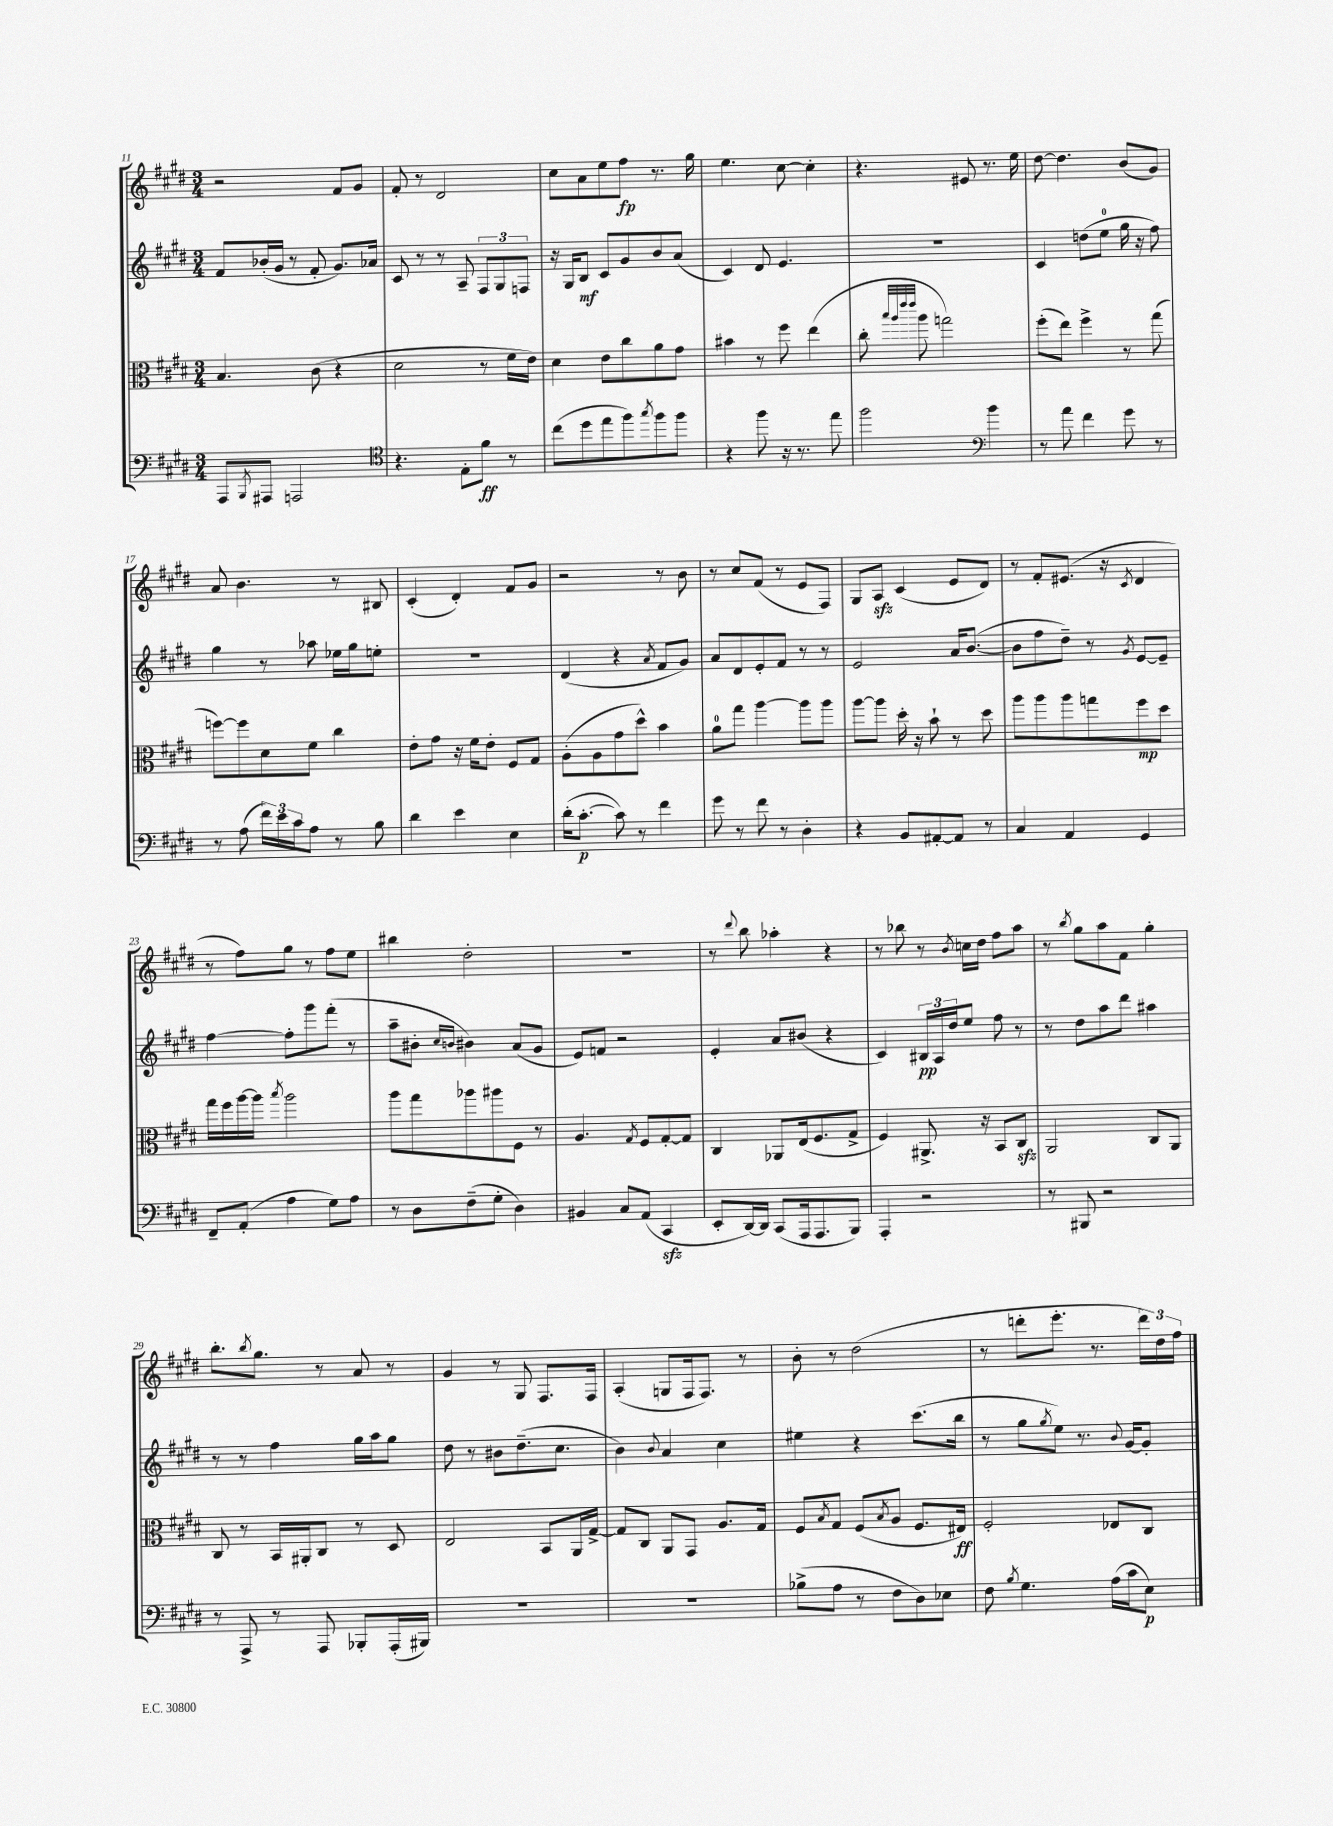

**kern	**dynam	**kern	**dynam	**kern	**dynam	**kern	**dynam
*part4	*part4	*part3	*part3	*part2	*part2	*part1	*part1
*staff4	*staff4	*staff3	*staff3	*staff2	*staff2	*staff1	*staff1
*clefF4	*	*clefC3	*	*clefG2	*	*clefG2	*
*k[f#c#g#d#]	*	*k[f#c#g#d#]	*	*k[f#c#g#d#]	*	*k[f#c#g#d#]	*
*M3/4	*	*M3/4	*	*M3/4	*	*M3/4	*
=11	=11	=11	=11	=11	=11	=11	=11
8AAA/L	.	4.B/	.	8f#/L	.	2r	.
8qBBB/	.	.	.	.	.	.	.
8AAA#X/J	.	.	.	(16b-X'/L	.	.	.
.	.	.	.	16g#/JJ	.	.	.
2AAAn/	.	.	.	8r	.	.	.
.	.	(8c#\	.	8f#'/	.	.	.
.	.	4r	.	8.g#/L)	.	8f#/L	.
.	.	.	.	.	.	8g#/J	.
.	.	.	.	16a-X/Jk	.	.	.
=12	=12	=12	=12	=12	=12	=12	=12
*clefC4	*	*	*	*	*	*	*
4.r	.	2d#\	.	8c#/	.	8f#'/	.
.	.	.	.	8r	.	8r	.
.	.	.	.	8r	.	2d#/	.
8E'\L	.	.	.	8A~/	.	.	.
8f#\J	ff	8r	.	12F#/L	.	.	.
.	.	.	.	12G#/	.	.	.
8r	.	16f#\LL	.	.	.	.	.
.	.	.	.	12Fn/J	.	.	.
.	.	16e\JJ)	.	.	.	.	.
=13	=13	=13	=13	=13	=13	=13	=13
(8cc#\L	.	4d#\	.	16r	.	8cc#\L	.
.	.	.	.	16G#/KL	.	.	.
8dd#\	.	.	.	8B/J	mf	8a\	.
8ee\	.	8e\L	.	8c#/L	.	8ee\	.
8ff#\)	.	8cc#\	.	8g#/	.	8ff#\J	fp
8qgg#/	.	.	.	.	.	.	.
8ff#\	.	8a\	.	8b/	.	8.r	.
8ff#\J	.	8g#\J	.	(8a/J	.	.	.
.	.	.	.	.	.	16gg#\	.
=14	=14	=14	=14	=14	=14	=14	=14
4r	.	4b#X\	.	4c#/)	.	4.ee\	.
8ff#\	.	8r	.	8d#/	.	.	.
16r	.	8ff#\	.	4.e/	.	[8cc#\	.
8.r	.	.	.	.	.	.	.
.	.	(4ee\	.	.	.	4cc#'\]	.
8ee\	.	.	.	.	.	.	.
=15	=15	=15	=15	=15	=15	=15	=15
2ff#\	.	8cc#'\	.	2.r	.	4.r	.
.	.	32qqbb/LLL	.	.	.	.	.
.	.	32qqaa/	.	.	.	.	.
.	.	32qqeee/	.	.	.	.	.
.	.	32qqeee/JJJ	.	.	.	.	.
.	.	8aa\	.	.	.	.	.
.	.	2ggn\)	.	.	.	.	.
.	.	.	.	.	.	8e#X/	.
*clefF4	*	*	*	*	*	*	*
4b\	.	.	.	.	.	8.r	.
.	.	.	.	.	.	16ee\	.
=16	=16	=16	=16	=16	=16	=16	=16
8r	.	(8ff#'\L	.	4c#/	.	[8dd#\	.
8a\	.	8ee\J)	.	.	.	4.dd#\]	.
4f#\	.	4ff#^\	.	(8ddn\L	.	.	.
.	.	.	.	8ee\J	.	.	.
8g#\	.	8r	.	16gg#\	.	(8b/L	.
.	.	.	.	16r	.	.	.
8r	.	(8gg#\	.	8ff#\)	.	8g#/J)	.
!!LO:LB:g=z
=17	=17	=17	=17	=17	=17	=17	=17
8r	.	[8ffn\L)	.	4gg#\	.	8a/	.
(8A\	.	8ff\]	.	.	.	4.b\	.
24f#\LL)	.	8d#\	.	8r	.	.	.
24e\	.	.	.	.	.	.	.
24c#\J	.	.	.	.	.	.	.
8A\J	.	8f#\J	.	8aa-X\	.	.	.
8r	.	4cc#\	.	16ee-X\LL	.	8r	.
.	.	.	.	16gg#\J	.	.	.
8B\	.	.	.	8een'\J	.	8B#X/	.
=18	=18	=18	=18	=18	=18	=18	=18
4d#\	.	8e'\L	.	2.r	.	(4c#'/	.
.	.	8g#\J	.	.	.	.	.
4e\	.	16r	.	.	.	4d#'/)	.
.	.	16f#\KL	.	.	.	.	.
.	.	8e'\J	.	.	.	.	.
4E\	.	8F#/L	.	.	.	8f#/L	.
.	.	8G#/J	.	.	.	8g#/J	.
=19	=19	=19	=19	=19	=19	=19	=19
(16d#'\KL	.	(8A'\L	.	(4d#/	.	2r	.
[8.c#'\J	p	.	.	.	.	.	.
.	.	8A\	.	.	.	.	.
8c#\])	.	8g#\	.	4r	.	.	.
8r	.	8dd#^^\J)	.	.	.	.	.
.	.	.	.	8qa/	.	.	.
4f#\	.	4b\	.	8f#/L	.	8r	.
.	.	.	.	8g#/J)	.	8b\	.
=20	=20	=20	=20	=20	=20	=20	=20
8g#\	.	8a\L	.	8a/L	.	8r	.
8r	.	8gg#\J	.	8d#/	.	8cc#/L	.
8f#\	.	[4aa\	.	8e'/	.	(8f#/J	.
8r	.	.	.	8f#/J	.	8r	.
4D#'\	.	8aa\L]	.	8r	.	8e/L	.
.	.	8aa\J	.	8r	.	8F#/J)	.
=21	=21	=21	=21	=21	=21	=21	=21
4r	.	[8aa\L	.	2e/	.	8G#/L	.
.	.	8aa\J]	.	.	.	8Azz/J	.
8BB/L	.	16dd#'\	.	.	.	(4c#/	.
.	.	16r	.	.	.	.	.
[8AA#X'/	.	8b`\	.	.	.	.	.
8AA#/J]	.	8r	.	16a/KL	.	8e/L	.
.	.	.	.	([8.b/J	.	.	.
8r	.	8dd#\	.	.	.	8d#/J)	.
=22	=22	=22	=22	=22	=22	=22	=22
4C#/	.	8aa\L	.	8b\L]	.	8r	.
.	.	8aa\	.	8ff#\	.	8f#'/L	.
4AA/	.	8aa\	.	8dd#~\J)	.	(8.e#X/J	.
.	.	8ggn\	.	8r	.	.	.
.	.	.	.	.	.	16r	.
.	.	.	.	8qg#/	.	8qc#/	.
4GG#/	.	8ff#\	mp	[8e/L	.	4d#/	.
.	.	8dd#\J	.	8e~/J]	.	.	.
!!LO:LB:g=z
=23	=23	=23	=23	=23	=23	=23	=23
8FF#~/L	.	16gg#\LL	.	[4ff#\	.	8r	.
.	.	16ff#\	.	.	.	.	.
(8AA'/J	.	[16aa\	.	.	.	8ff#\L)	.
.	.	16aa\JJ]	.	.	.	.	.
.	.	8qbb/	.	.	.	.	.
4A\	.	2aa\	.	8ff#'\L]	.	8gg#\J	.
.	.	.	.	8ggg#\	.	8r	.
8G#\L)	.	.	.	(8fff#'\J	.	8ff#\L	.
8A\J	.	.	.	8r	.	8ee\J	.
=24	=24	=24	=24	=24	=24	=24	=24
8r	.	8aa\L	.	8aa~\L	.	4bb#X\	.
8D#\L	.	8gg#\	.	8b#X'\J	.	.	.
.	.	.	.	16qqcc#/LL	.	.	.
.	.	.	.	16qqbn/JJ	.	.	.
(8F#~\	.	8aa-X\	.	4b#X\)	.	2dd#'\	.
8G#'\J	.	8aa#X\	.	.	.	.	.
4D#\)	.	8F#\J	.	(8a/L	.	.	.
.	.	8r	.	8g#/J	.	.	.
=25	=25	=25	=25	=25	=25	=25	=25
4BB#X/	.	4.A/	.	8e/L)	.	2.r	.
.	.	.	.	8fn/J	.	.	.
8C#/L	.	.	.	2r	.	.	.
.	.	8qG#/	.	.	.	.	.
(8AA/J	.	8F#/L	.	.	.	.	.
4CC#zz/	.	[8G#'/	.	.	.	.	.
.	.	8G#/J]	.	.	.	.	.
=26	=26	=26	=26	=26	=26	=26	=26
8EE'/L	.	4C#/	.	4e'/	.	8r	.
.	.	.	.	.	.	8qqddd#/	.
[16DD#/L)	.	.	.	.	.	8bb\	.
16DD#/JJ]	.	.	.	.	.	.	.
(8CC#/L	.	8AA-X/L	.	8a/L	.	4aa-X'\	.
16AAA/k	.	(16E/k	.	(8b#X/J	.	.	.
8.AAA/	.	8.F#/	.	.	.	.	.
.	.	.	.	4r	.	4r	.
8BBB/J)	.	8G#^/J	.	.	.	.	.
=27	=27	=27	=27	=27	=27	=27	=27
4AAA'/	.	4F#/)	.	4c#/)	.	8r	.
.	.	.	.	.	.	8bb-X\	.
2r	.	8.AA#X^/	.	24B#X/LL	pp	8r	.
.	.	.	.	24A/	.	.	.
.	.	.	.	24dd#/J	.	.	.
.	.	.	.	.	.	8qb/	.
.	.	.	.	8ee/J	.	16ccn\LL	.
.	.	16r	.	.	.	16dd#\JJ	.
.	.	8BB/L	.	8ff#\	.	8ff#\L	.
.	.	8C#zz/J	.	8r	.	8aa\J	.
=28	=28	=28	=28	=28	=28	=28	=28
8r	.	2AA/	.	8r	.	8r	.
.	.	.	.	.	.	8qbb/	.
8BBB#X/	.	.	.	8dd#\L	.	8gg#\L	.
2r	.	.	.	8aa\	.	8aa\	.
.	.	.	.	8ddd#\J	.	8f#\J	.
.	.	8C#/L	.	4aa#X\	.	4gg#'\	.
.	.	8AA/J	.	.	.	.	.
!!LO:LB:g=z
=29	=29	=29	=29	=29	=29	=29	=29
8r	.	8C#/	.	8r	.	8.bb'\L	.
8AAA^/	.	8r	.	8r	.	.	.
.	.	.	.	.	.	8qbb/	.
.	.	.	.	.	.	8.gg#\J	.
8r	.	16BB/LL	.	4ff#\	.	.	.
.	.	16AA#X'/J	.	.	.	.	.
8AAA/	.	8C#/J	.	.	.	8r	.
8BBB-X'/L	.	8r	.	16gg#\LL	.	8a/	.
.	.	.	.	16aa\J	.	.	.
(16AAA'/L	.	8D#/	.	8gg#\J	.	8r	.
16BBB#X/JJ)	.	.	.	.	.	.	.
=30	=30	=30	=30	=30	=30	=30	=30
2.r	.	2E/	.	8dd#\	.	4g#/	.
.	.	.	.	8r	.	.	.
.	.	.	.	8b#X\L	.	8r	.
.	.	.	.	(8.dd#~\	.	8G#/	.
.	.	8BB/L	.	.	.	8.F#/L	.
.	.	.	.	8.cc#\J	.	.	.
.	.	16AA/L	.	.	.	.	.
.	.	[16G#^/JJ	.	.	.	16F#/Jk	.
=31	=31	=31	=31	=31	=31	=31	=31
2.r	.	8G#/L]	.	4b\)	.	(4A'/	.
.	.	8C#/J	.	.	.	.	.
.	.	.	.	8qqb/	.	.	.
.	.	8AA/L	.	4a/	.	8Gn/L	.
.	.	8GG#/J	.	.	.	16F#/k	.
.	.	.	.	.	.	8.F#/J)	.
.	.	8.A/L	.	4cc#\	.	.	.
.	.	.	.	.	.	8r	.
.	.	16G#/Jk	.	.	.	.	.
=32	=32	=32	=32	=32	=32	=32	=32
(8B-X^\L	.	8F#/L	.	4ee#X\	.	8b'\	.
.	.	8qB/	.	.	.	.	.
8A\J	.	8G#/J	.	.	.	8r	.
8r	.	(8F#/L	.	4r	.	(2dd#\	.
.	.	8qB/	.	.	.	.	.
8F#\L	.	8A/J	.	.	.	.	.
8D#\)	.	8.F#/L	.	(8.ccc#\L	.	.	.
8E-X\J	.	.	.	.	.	.	.
.	.	16E#X/Jk)	ff	16bb\Jk	.	.	.
=33	=33	=33	=33	=33	=33	=33	=33
8F#\	.	2F#'/	.	8r	.	8r	.
8qB/	.	.	.	.	.	.	.
4.G#\	.	.	.	8gg#\L	.	8dddn'\L	.
.	.	.	.	8qgg#/	.	.	.
.	.	.	.	8ee\J)	.	8.eee'\J	.
.	.	.	.	8.r	.	.	.
.	.	.	.	.	.	8.r	.
(16A\LL	.	8E-X/L	.	.	.	.	.
.	.	.	.	8qqb/	.	.	.
16c#\J	.	.	.	[16g#/KL	.	.	.
8E\J)	p	8C#/J	.	8g#'/J]	.	24ddd\LL)	.
.	.	.	.	.	.	24dd#\	.
.	.	.	.	.	.	24ff#\JJ	.
==	==	==	==	==	==	==	==
*-	*-	*-	*-	*-	*-	*-	*-
